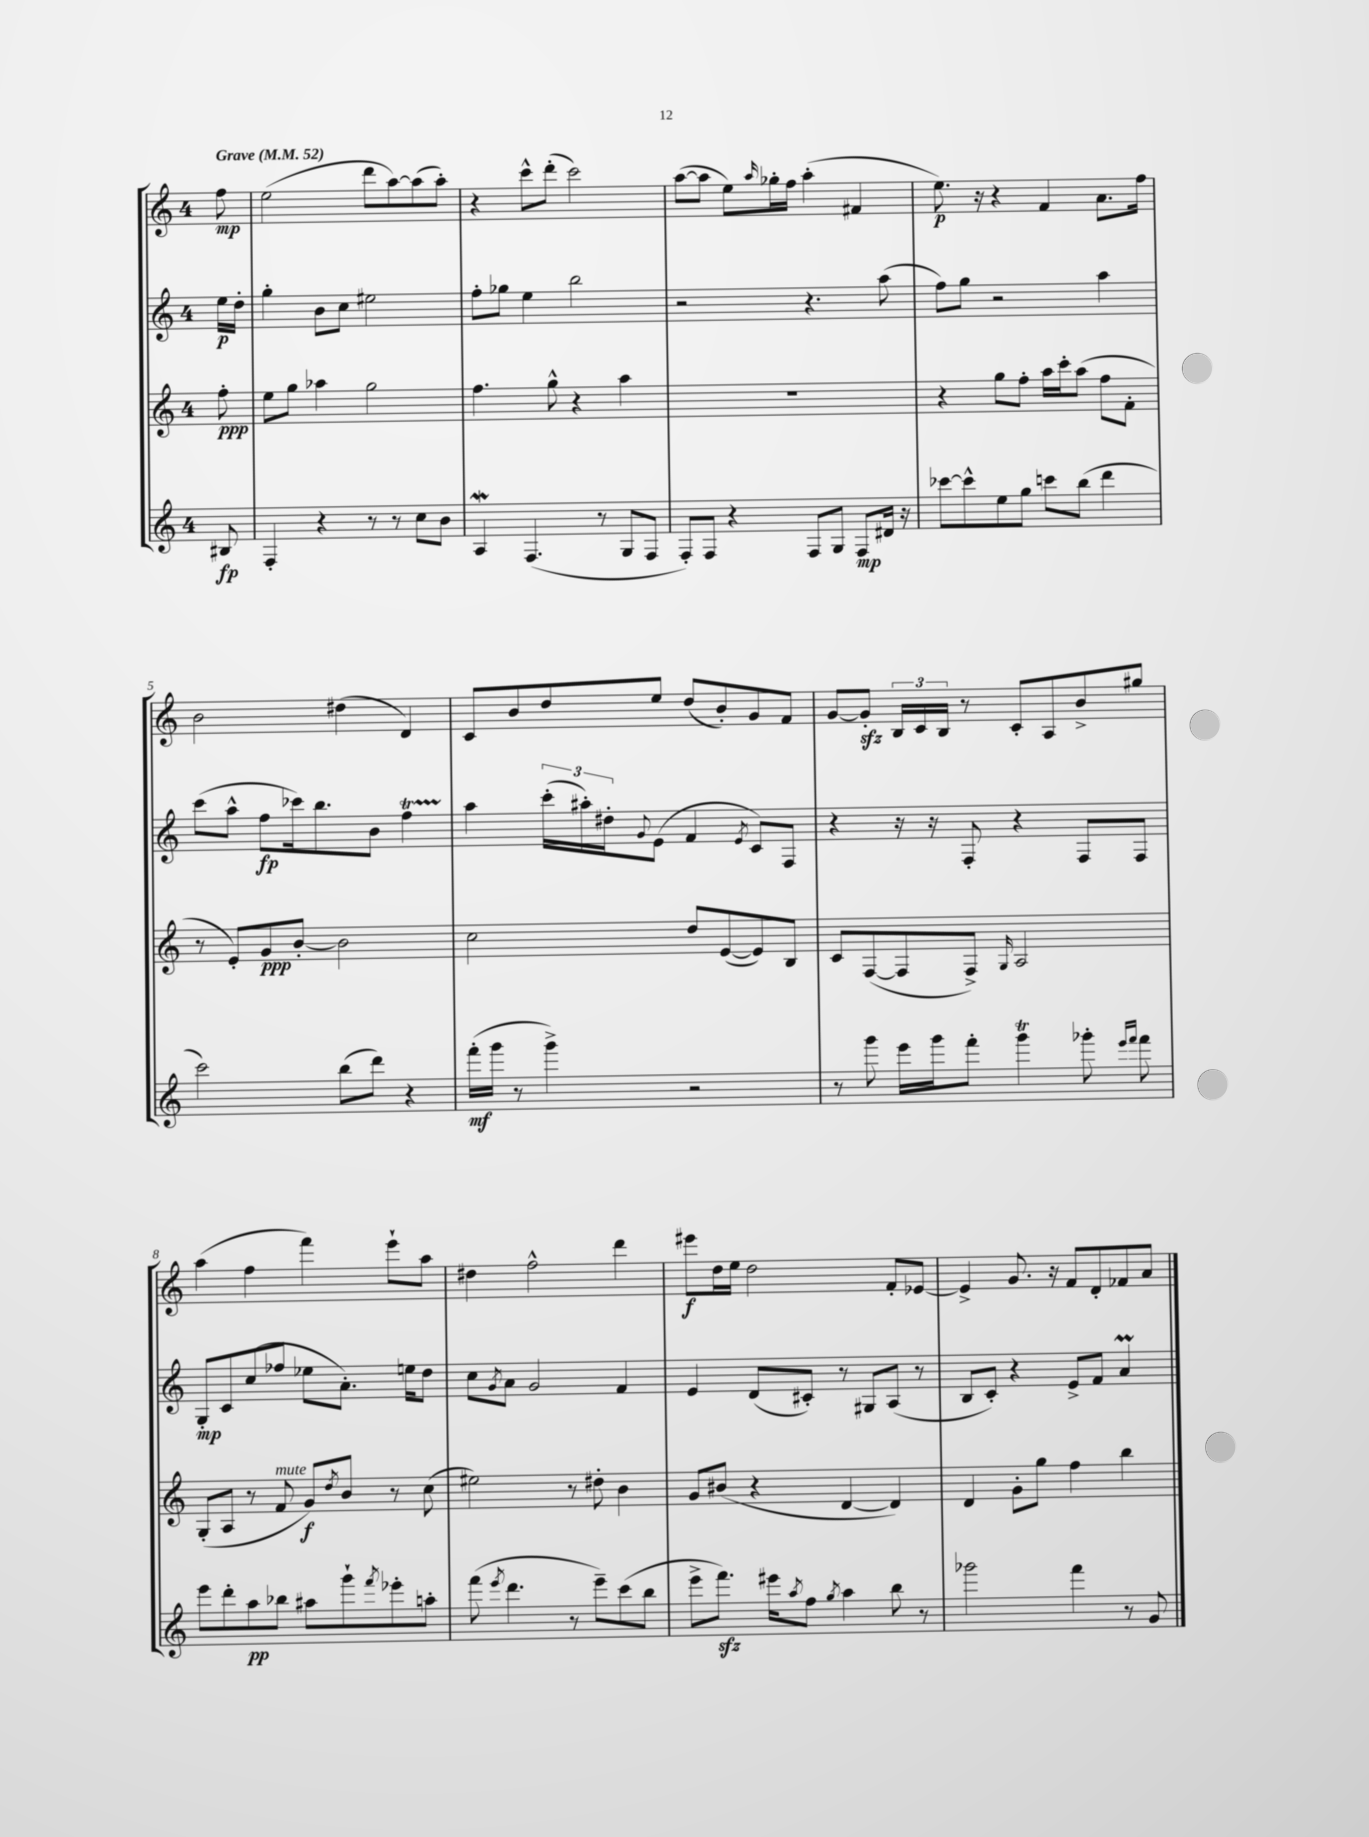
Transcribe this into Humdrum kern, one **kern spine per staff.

**kern	**dynam	**kern	**dynam	**kern	**dynam	**kern	**dynam
*part4	*part4	*part3	*part3	*part2	*part2	*part1	*part1
*staff4	*staff4	*staff3	*staff3	*staff2	*staff2	*staff1	*staff1
*clefG2	*	*clefG2	*	*clefG2	*	*clefG2	*
*k[]	*	*k[]	*	*k[]	*	*k[]	*
*M4/4	*	*M4/4	*	*M4/4	*	*M4/4	*
*MM52	*	*MM52	*	*MM52	*	*MM52	*
=	=	=	=	=	=	=	=
!	!	!	!	!	!	!LO:TX:a:B:t=Grave	!
8B#X/	fp	8ff'\	ppp	16ee\LL	p	8ff\	mp
.	.	.	.	16dd'\JJ	.	.	.
=1	=1	=1	=1	=1	=1	=1	=1
4F'/	.	8ee\L	.	4gg'\	.	(2ee\	.
.	.	8gg\J	.	.	.	.	.
4r	.	4aa-X\	.	8b\L	.	.	.
.	.	.	.	8cc\J	.	.	.
8r	.	2gg\	.	2ee#X\	.	8ddd\L	.
8r	.	.	.	.	.	[8aa\)	.
8cc\L	.	.	.	.	.	(8aa\]	.
8b\J	.	.	.	.	.	8aa'\J)	.
=2	=2	=2	=2	=2	=2	=2	=2
4AW/	.	4.ff\	.	8ff'\L	.	4r	.
.	.	.	.	8gg-X\J	.	.	.
(4.F/	.	.	.	4ee\	.	8ccc^^\L	.
.	.	8gg^^\	.	.	.	(8ddd'\J	.
.	.	4r	.	2bb\	.	2ccc\)	.
8r	.	.	.	.	.	.	.
8G/L	.	4aa\	.	.	.	.	.
8F/J	.	.	.	.	.	.	.
=3	=3	=3	=3	=3	=3	=3	=3
8F'/L)	.	1r	.	2r	.	([8aa\L	.
8F/J	.	.	.	.	.	8aa\J]	.
4r	.	.	.	.	.	8ee\L)	.
.	.	.	.	.	.	16qqaa/	.
.	.	.	.	.	.	16gg-X'\L	.
.	.	.	.	.	.	16ff\JJ	.
8F/L	.	.	.	4.r	.	(4aa'\	.
8G/J	.	.	.	.	.	.	.
8F/L	mp	.	.	.	.	4f#X/	.
16d#X/Jk	.	.	.	(8aa\	.	.	.
16r	.	.	.	.	.	.	.
=4	=4	=4	=4	=4	=4	=4	=4
[8ccc-X\L	.	4r	.	8ff\L)	.	8.ee\)	p
8ccc-^^\]	.	.	.	8gg\J	.	.	.
.	.	.	.	.	.	16r	.
8ee\	.	8gg\L	.	2r	.	4r	.
8gg\J	.	8ff'\J	.	.	.	.	.
8cccn\L	.	16aa\LL	.	.	.	4f/	.
.	.	16ccc'\J	.	.	.	.	.
(8bb\J	.	(8aa\J	.	.	.	.	.
4ddd\	.	8ff\L	.	4aa\	.	8.a\L	.
.	.	8f'\J	.	.	.	.	.
.	.	.	.	.	.	16ff\Jk	.
!!LO:LB:g=z
=5	=5	=5	=5	=5	=5	=5	=5
2ccc\)	.	8r	.	(8ccc\L	.	2b\	.
.	.	8e'/L)	.	8aa^^\J	.	.	.
.	.	8g/	ppp	8ff\L	fp	.	.
.	.	[8b'/J	.	16ccc-X\k)	.	.	.
.	.	.	.	8.bb\	.	.	.
(8bb\L	.	2b\]	.	.	.	(4dd#X\	.
8ddd\J)	.	.	.	8b\J	.	.	.
4r	.	.	.	4ffT\	.	4d/)	.
=6	=6	=6	=6	=6	=6	=6	=6
(16fff'\LL	mf	2cc\	.	4aa\	.	8c/L	.
16ggg\JJ	.	.	.	.	.	.	.
8r	.	.	.	.	.	8b/	.
4ggg^\)	.	.	.	(24ccc'\LL	.	8dd/	.
.	.	.	.	24aa#X'\)	.	.	.
.	.	.	.	24dd#X'\J	.	.	.
.	.	.	.	8qqg/	.	.	.
.	.	.	.	(8e\J	.	8ee/J	.
2r	.	8dd/L	.	4f/	.	(8dd/L	.
.	.	([8e/	.	.	.	8b'/)	.
.	.	.	.	8qe/	.	.	.
.	.	8e/])	.	8c/L)	.	8g/	.
.	.	8B/J	.	8F/J	.	8f/J	.
=7	=7	=7	=7	=7	=7	=7	=7
8r	.	8c/L	.	4r	.	[8g/L	.
8ggg\	.	([8F/	.	.	.	8gzz'/J]	.
16eee\LL	.	8F/]	.	16r	.	24B/LL	.
.	.	.	.	.	.	24c/	.
16ggg\J	.	.	.	16r	.	.	.
.	.	.	.	.	.	24B/JJ	.
8fff'\J	.	8F^/J)	.	8F'/	.	8r	.
.	.	16qqG/	.	.	.	.	.
4gggT\	.	2A/	.	4r	.	8c'/L	.
.	.	.	.	.	.	8A/	.
8ggg-X'\	.	.	.	8F/L	.	8b^/	.
16qqeee/LL	.	.	.	.	.	.	.
16qqfff/JJ	.	.	.	.	.	.	.
8fff\	.	.	.	8F/J	.	8gg#X/J	.
!!LO:LB:g=z
=8	=8	=8	=8	=8	=8	=8	=8
8eee\L	.	(8G'/L	.	8G'/L	mp	(4aa\	.
8ddd'\	.	8A/J	.	8c/	.	.	.
8aa\	pp	8r	.	(8cc/	.	4ff\	.
!	!	!LO:TX:a:i:t=mute	!	!	!	!	!
8bb-X\J	.	8f/	.	8ff-X/J	.	.	.
8aa#X\L	.	8g/L)	f	8ee-X\L	.	4fff\)	.
.	.	8qdd/	.	.	.	.	.
8ggg`\	.	8b/J	.	8.a'\J)	.	.	.
8qfff/	.	.	.	.	.	.	.
8eee-X'\	.	8r	.	.	.	8eee`\L	.
.	.	.	.	16een\KL	.	.	.
8aan'\J	.	(8cc\	.	8dd\J	.	8aa\J	.
=9	=9	=9	=9	=9	=9	=9	=9
(8fff\	.	2ee#X\)	.	8cc\L	.	4dd#X\	.
8qeee/	.	.	.	8qg/	.	.	.
4.ddd\	.	.	.	8a\J	.	.	.
.	.	.	.	2g/	.	2ff^^\	.
8r	.	8r	.	.	.	.	.
8eee~\L)	.	8dd#X'\	.	.	.	.	.
(8ccc\	.	4b\	.	4f/	.	4ddd\	.
8bb\J	.	.	.	.	.	.	.
=10	=10	=10	=10	=10	=10	=10	=10
8eee^\L	.	8g/L	.	4e/	.	8eee#X\L	f
8.fffzz\J)	.	(8b#X/J	.	.	.	16dd\L	.
.	.	.	.	.	.	16ee\JJ	.
.	.	4r	.	(8d/L	.	2dd\	.
16eee#X\KL	.	.	.	.	.	.	.
8qaa/	.	.	.	.	.	.	.
8ff\J	.	.	.	8c#X'/J)	.	.	.
8qgg/	.	.	.	.	.	.	.
4aa\	.	[4d/	.	8r	.	.	.
.	.	.	.	8G#X/L	.	.	.
8bb\	.	4d/])	.	(8A/J	.	8f'/L	.
8r	.	.	.	8r	.	[8e-X/J	.
=11	=11	=11	=11	=11	=11	=11	=11
2ggg-X\	.	4d/	.	8B/L	.	4e-^/]	.
.	.	.	.	8c'/J)	.	.	.
.	.	8g'\L	.	4r	.	8.g/	.
.	.	8gg\J	.	.	.	.	.
.	.	.	.	.	.	16r	.
4fff\	.	4ff\	.	8e^/L	.	8f/L	.
.	.	.	.	8f/J	.	8d'/	.
8r	.	4bb\	.	4aM/	.	8f-X/	.
8g/	.	.	.	.	.	8a/J	.
==	==	==	==	==	==	==	==
*-	*-	*-	*-	*-	*-	*-	*-
